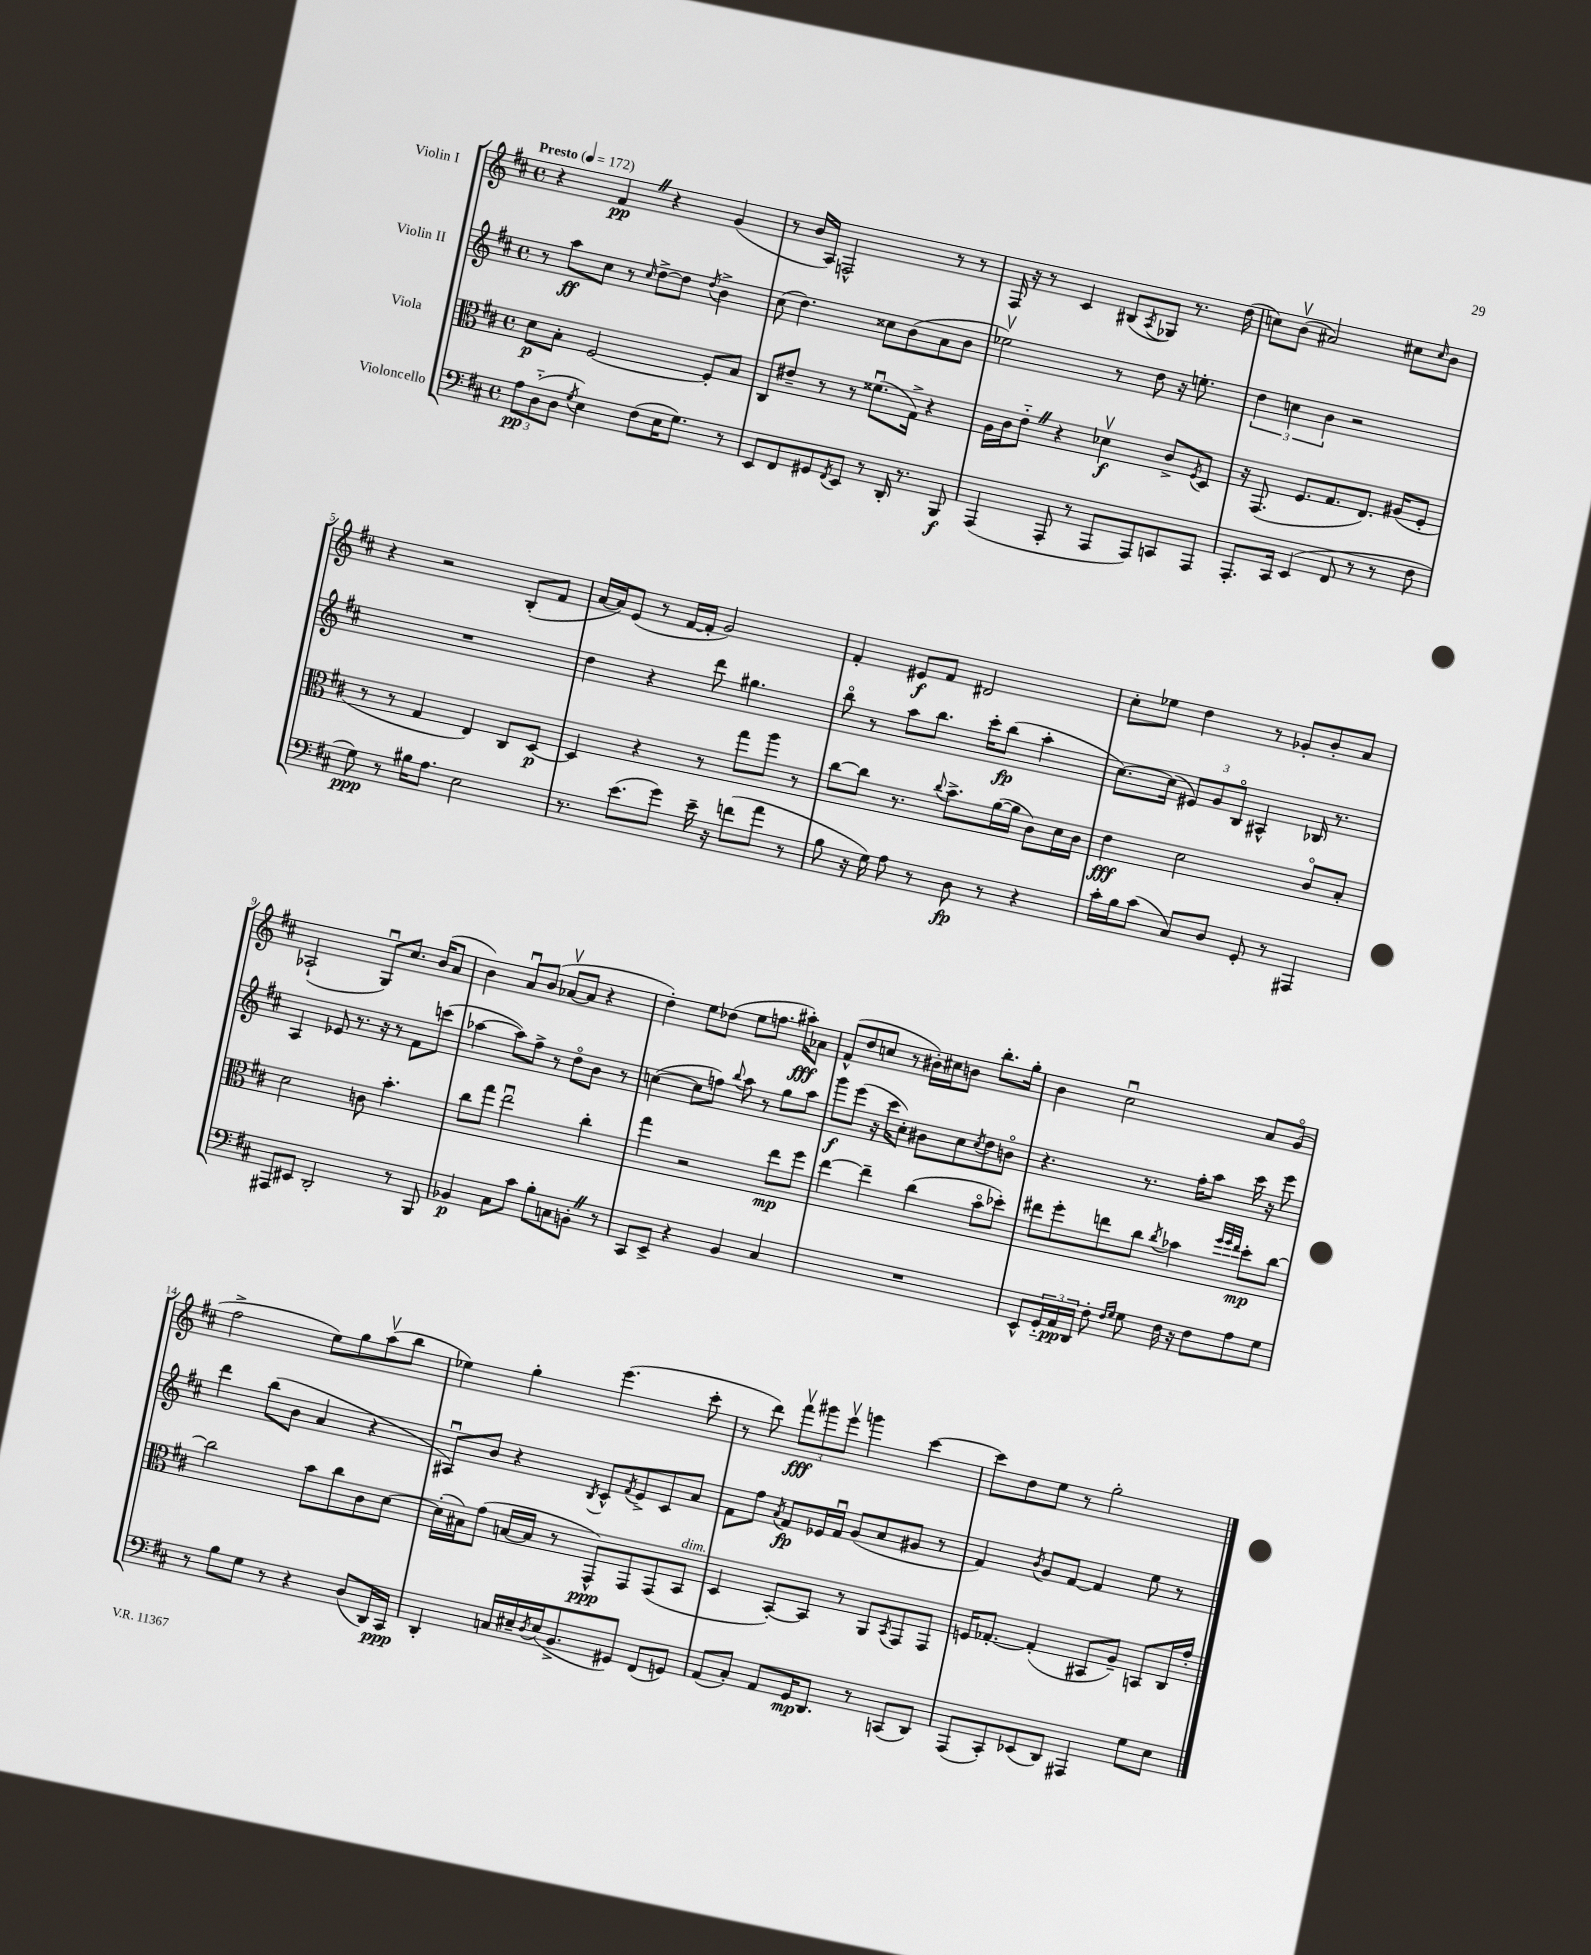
<<
\new StaffGroup <<
\new Staff = "s0" \with { instrumentName = "Violin I" } {
    \clef treble \key d \major \defaultTimeSignature \time 4/4 \tempo "Presto" 4 = 172
    r4 fis'4\pp \once \override BreathingSign.text = \markup { \musicglyph "scripts.caesura.straight" } \breathe r4 g'4( |
    r8 b'16 a16) f2-^ r8 r8 |
    fis16 r16 r8 cis'4 bis8( \acciaccatura { a8 } ges8) r8. d''16( |
    c''8) b'8\upbow( ais'2) cis''8 \grace { cis''16 } b'8 |
    r4 r2 b8-.( fis'8 |
    a'16~ a'16) e'8( r8 fis'16~ fis'16-. g'2) |
    fis'4-. eis'8\f fis'8 dis'2 |
    cis''8-. ees''8 d''4 r8 ges'8-. b'8-. a'8 |
    aes2-!( g8\downbow) cis''8. b'16( a'8 |
    b'4) a'8\downbow b'8( aes'8~\upbow aes'8 r4 |
    d''4-.) e''8 des''8( e''8 f''8. ais''16-.\fff) aes'8 |
    fis'8-^( d''8 c''8 r8 bis'16-.) cis''16 b'8 b''8.-. g''16-. |
    b'4 cis''2\downbow a'8 g'8\flageolet( |
    fis''2-> e''8) g''8 a''8\upbow( b''8 |
    ees''4) g''4-. e'''4.( cis'''8-. |
    r8 d'''8) \tuplet 3/2 { fis'''8\upbow\fff gis'''8 e'''8\upbow } g'''4 cis'''4~ |
    cis'''8 d''8 e''8 r8 g''2-. \bar "|." |
}
\new Staff = "s1" \with { instrumentName = "Violin II" } {
    \clef treble \key d \major \defaultTimeSignature \time 4/4
    r8 a''8\ff cis''8 r8 \grace { cis''16 } d''8~-> d''8 \acciaccatura { d''8 } b'4-> |
    cis''8( d''4.) cisis''8 b'8( a'8 b'8 |
    ees''2\upbow) r8 d''8 r16 e''8.-. |
    \tuplet 3/2 { d''4 c''4 b'4 } r2 |
    R1 |
    d''4 r4 d'''8 gis''4. |
    b''8\flageolet r8 a''8 b''8. cis'''16-. b''8\fp( a''4-. |
    cis''8.~) cis''16( \tuplet 3/2 { eis'8) g'8 b8\flageolet } ais4-^ bes16 r8. |
    a4 ees'8 r8. r16 r8 fis'8 c'''8( |
    aes''4~ aes''8) fis''8-> r8 d''8\flageolet b'8 r8 |
    c''4~( c''8 f''8) \appoggiatura { b''8 } a''8 r8 g''8 a''8 |
    g'''8\f e'''8( r16 cis'''16 cis''8-.) bis'8 cis''8 \acciaccatura { cis''8 } d''8 b'8\flageolet |
    r4. r8. fis''16-. a''8 cis'''16 r16 e'''8 |
    d'''4 b''8( b'8 a'4 r4 |
    ais8\downbow) b'8 r4 \acciaccatura { b8 } cis'8-^ \acciaccatura { fis'8 } e'8-> cis'8 a'8 |
    fis'8 fis''8 \acciaccatura { a'8 } fis'8\fp ees'16 fis'16\downbow g'8( a'8 gis'8 r8 |
    fis'4) \acciaccatura { b'8 } g'8 fis'8~ fis'4 e''8 r8 \bar "|." |
}
\new Staff = "s2" \with { instrumentName = "Viola" } {
    \clef alto \key d \major \defaultTimeSignature \time 4/4
    d'8\p b8-. fis2~ fis8-. b8 |
    cis8 eis'8-- r8 r8 fisis'8.\downbow( g16->) r4 |
    a16 cis'16 e'8-_ \once \override BreathingSign.text = \markup { \musicglyph "scripts.caesura.straight" } \breathe r4 des'4\upbow\f cis'8-> \acciaccatura { fis8 } d8 |
    r16 g,8.( fis8. g8. e8.) ais16( fis8-. |
    r8 r8 g4 e4) cis8 d8~\p |
    d4 r4 r8 g''8 a''8 r8 |
    cis''8~ cis''8 r8. \appoggiatura { cis''8 } b'8.-> a'16~( a'16 cis'8) d'16 cis'16 |
    e'4\fff d'2 cis'8\flageolet b8-. |
    d'2 c'8 b'4.-. |
    cis''8 g''8 e''2\downbow cis''4-. |
    g''4 r2 e''8\mp fis''8 |
    e''4~ e''4-- cis''4( b'8\flageolet des''8-.) |
    eis''8 fis''8-. e''8 cis''8 \acciaccatura { cis''8 } bes'4 \grace { fis''32 fis''32 e''32 } d''8-.\mp cis''8~ |
    cis''2 b'8 cis''8 cis'8 d'8~ |
    d'16-.( bis16) g'8( b16~ b16 r8 g,8-^\ppp) g,8 g,8( b,8^\markup { \italic "dim." } |
    d4 b,8~-.) b,8 r8 a,8 \acciaccatura { b,8 } g,8 g,8 |
    f16 ges8.~-. ges4-.( bis,8 a8--) b,8 cis16 g'16-. \bar "|." |
}
\new Staff = "s3" \with { instrumentName = "Violoncello" } {
    \clef bass \key d \major \defaultTimeSignature \time 4/4
    \tuplet 3/2 { a8\pp d8-_( d8 } \acciaccatura { g8 } e4) fis8( e16 g8.) r8 |
    e,8 fis,8 gis,8 \acciaccatura { fis,8 } e,8 r8 d,16-. r8. b,,8\f |
    a,,4( a,,8-. r8 a,,8 a,,8) c,8 a,,8 |
    a,,8.-. cis,16 e,4( fis,8 r8 r8 fis8 |
    g8\ppp) r8 bis16 a8. e2 |
    r8. e'8.( g'8) e'16-- r16 f'8( a'8 r8 |
    b8 r16 g16) a8 r8 d8\fp r8 r4 |
    cis'16-. b16 cis'8( cis8) d8 g,8-. r8 ais,,4 |
    ais,,8 eis,8 d,2-. r8 b,,8 |
    bes,4\p cis8 cis'8 b8-. c8 b,8-. \once \override BreathingSign.text = \markup { \musicglyph "scripts.caesura.straight" } \breathe r8 |
    cis,8 e,8-> r4 b,4 cis4 |
    R1 |
    e,8-^ \tuplet 3/2 { g,16-_ a,16\pp d,16 } fis8-. \grace { fis16 g16 } g8 fis16 r16 fis8 a8 g8 |
    r8 b8 g8 r8 r4 d8( d,16) cis,16\ppp |
    d,4-. c16 eis16-- \acciaccatura { d8 } eis16( b,8.-> gis,8) fis,8( g,8) |
    a,8( cis8-.) a,8 g,16\mp d,8. r8 c,8( d,8) |
    a,,8( cis,8-.) ees,8( d,8) ais,,4 g8 e8 \bar "|." |
}
>>
>>
